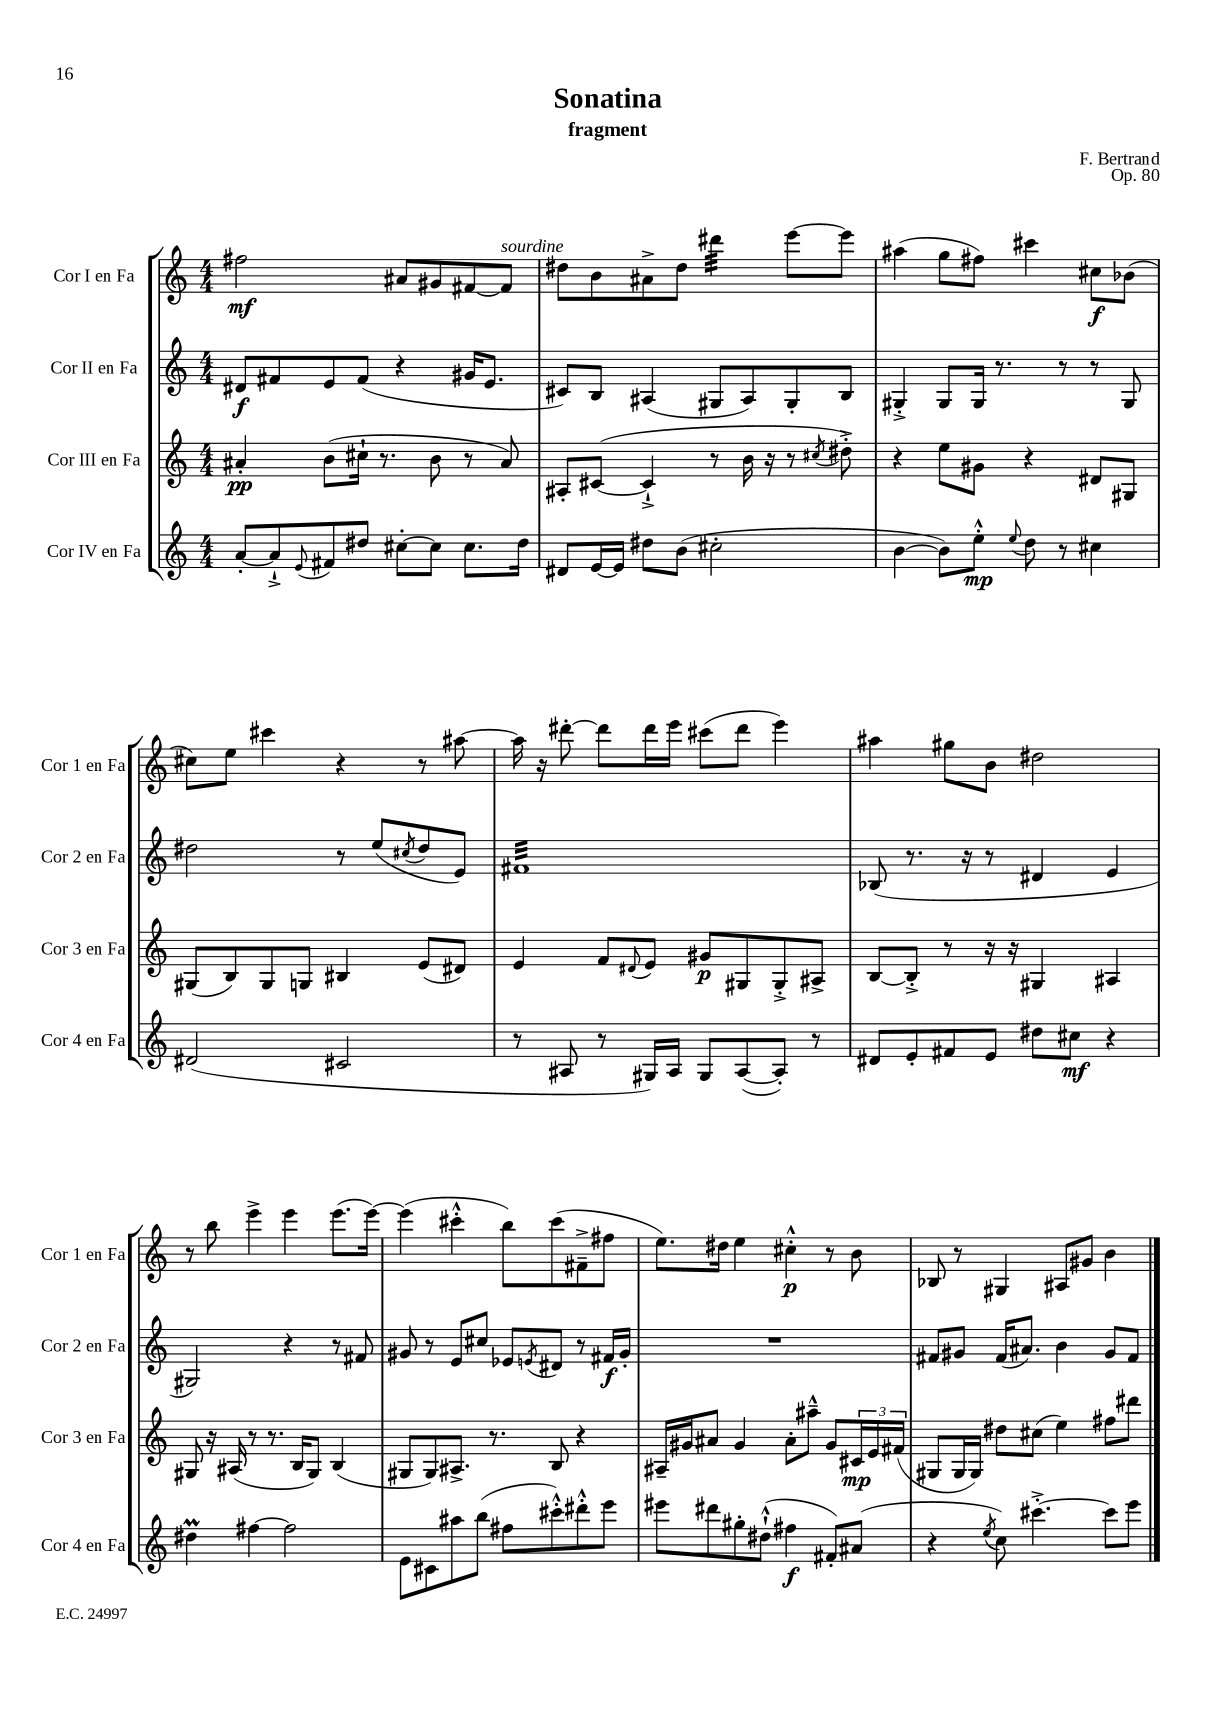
\header { title = "Sonatina" composer = "F. Bertrand" subtitle = "fragment" opus = "Op. 80" }
<<
\new StaffGroup <<
\new Staff = "s0" \with { instrumentName = "Cor I en Fa" shortInstrumentName = "Cor 1 en Fa" } {
    \clef treble \key c \major \numericTimeSignature \time 4/4
    fis''2\mf ais'8 gis'8 fis'8~ fis'8^\markup { \italic "sourdine" } |
    dis''8 b'8 ais'8-> dis''8 dis'''4:32 e'''8~ e'''8 |
    ais''4( g''8 fis''8) cis'''4 cis''8\f bes'8( |
    cis''8) e''8 cis'''4 r4 r8 ais''8~ |
    ais''16 r16 dis'''8~-. dis'''8 dis'''16 e'''16 cis'''8( dis'''8 e'''4) |
    ais''4 gis''8 b'8 dis''2 |
    r8 b''8 e'''4-> e'''4 e'''8.( e'''16~) |
    e'''4( cis'''4-.-^ b''8) cis'''8( fis'8---> fis''8 |
    e''8.) dis''16 e''4 cis''4-.-^\p r8 b'8 |
    bes8 r8 gis4 ais8 gis'8 b'4 \bar "|." |
}
\new Staff = "s1" \with { instrumentName = "Cor II en Fa" shortInstrumentName = "Cor 2 en Fa" } {
    \clef treble \key c \major \numericTimeSignature \time 4/4
    dis'8\f fis'8 e'8 fis'8( r4 gis'16 e'8. |
    cis'8) b8 ais4( gis8 ais8) gis8-. b8 |
    gis4-.-> gis8 gis16 r8. r8 r8 gis8 |
    dis''2 r8 e''8( \acciaccatura { cis''8 } dis''8 e'8) |
    fis'1:32 |
    bes8( r8. r16 r8 dis'4 e'4 |
    gis2) r4 r8 fis'8 |
    gis'8 r8 e'8 cis''8 ees'8 \acciaccatura { e'8 } dis'8 r8 fis'16\f gis'16-. |
    R1 |
    fis'8 gis'8 fis'16( ais'8.) b'4 gis'8 fis'8 \bar "|." |
}
\new Staff = "s2" \with { instrumentName = "Cor III en Fa" shortInstrumentName = "Cor 3 en Fa" } {
    \clef treble \key c \major \numericTimeSignature \time 4/4
    ais'4-.\pp b'8( cis''16-! r8. b'8 r8 ais'8) |
    ais8-. cis'8~( cis'4-!-> r8 b'16 r16 r8 \acciaccatura { cis''8 } dis''8-.->) |
    r4 e''8 gis'8 r4 dis'8 gis8 |
    gis8( b8) gis8 g8 bis4 e'8( dis'8) |
    e'4 f'8 \appoggiatura { dis'8 } e'8 gis'8\p gis8 gis8-.-> ais8-> |
    b8~ b8-.-> r8 r16 r16 gis4 ais4 |
    gis8 r16 ais16( r8 r8. b16 gis8) b4( |
    gis8 gis8) ais8.-> r8. b8 r4 |
    ais16-- gis'16 ais'8 gis'4 ais'8-. ais''8---^ gis'8 \tuplet 3/2 { cis'16\mp e'16 fis'16( } |
    gis8 gis16 gis16) dis''8 cis''8( e''4) fis''8 dis'''8 \bar "|." |
}
\new Staff = "s3" \with { instrumentName = "Cor IV en Fa" shortInstrumentName = "Cor 4 en Fa" } {
    \clef treble \key c \major \numericTimeSignature \time 4/4
    a'8~-. a'8-!-> \appoggiatura { e'8 } fis'8 dis''8 cis''8~-. cis''8 cis''8. dis''16 |
    dis'8 e'16~ e'16 dis''8 b'8( cis''2-. |
    b'4~ b'8) e''8-.-^\mp \appoggiatura { e''8 } d''8 r8 cis''4 |
    dis'2( cis'2 |
    r8 ais8 r8 gis16) ais16 gis8 ais8~( ais8-.) r8 |
    dis'8 e'8-. fis'8 e'8 dis''8 cis''8\mf r4 |
    dis''4\prall fis''4~ fis''2 |
    e'8 cis'8 ais''8 b''8( fis''8 cis'''8-.-^) dis'''8-.-^ e'''8 |
    eis'''8 dis'''8 gis''8-. dis''8-!-^( fis''4\f fis'8-.) ais'8( |
    r4 \acciaccatura { e''8 } c''8) cis'''4.~-.-> cis'''8 e'''8 \bar "|." |
}
>>
>>
\layout { \context { \Score \remove "Bar_number_engraver" } }
